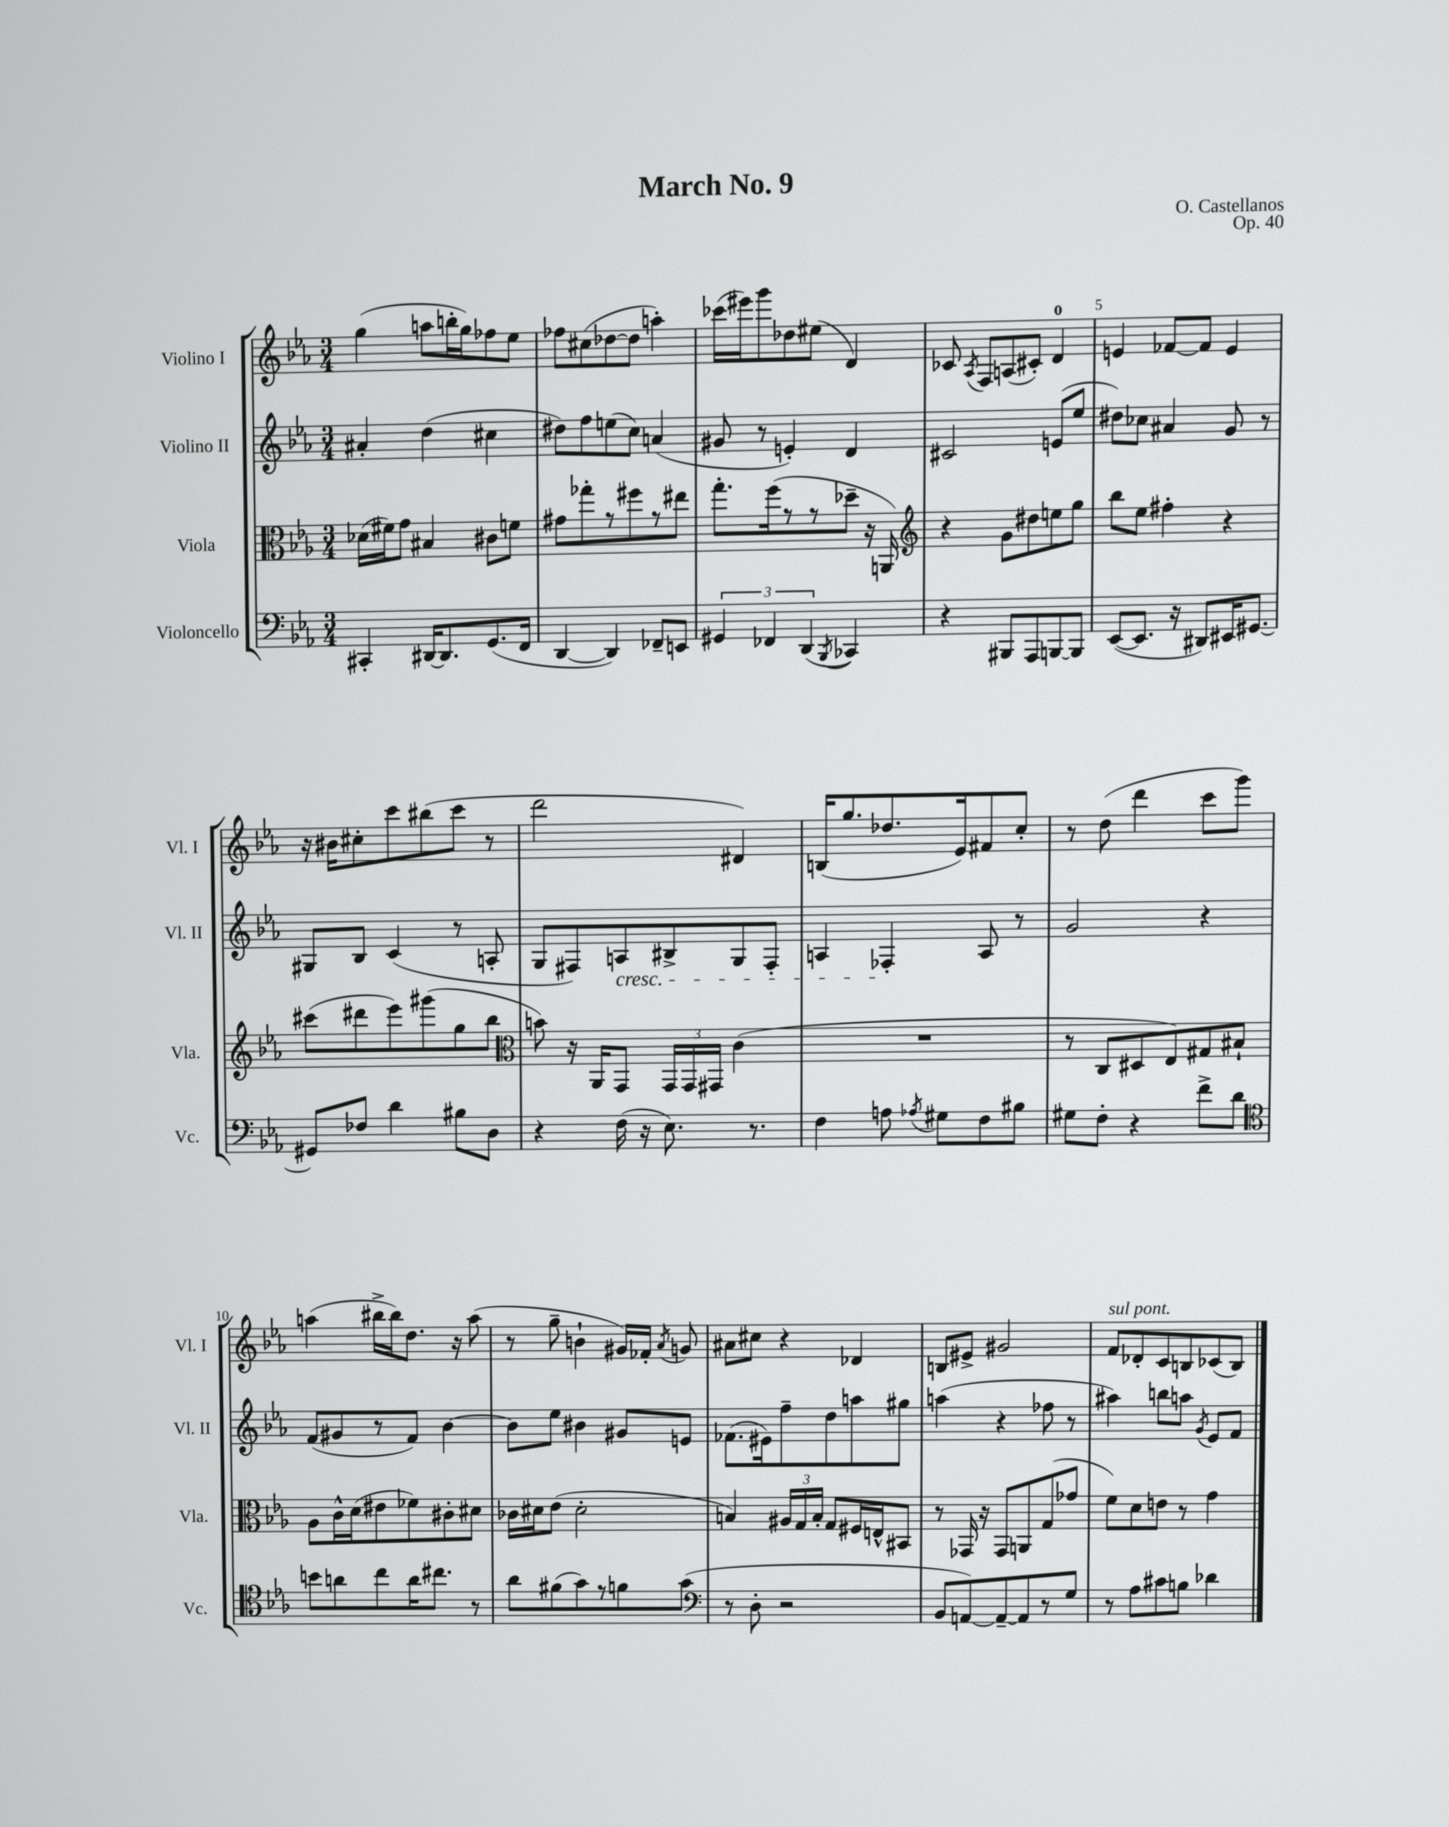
\header { title = "March No. 9" composer = "O. Castellanos" opus = "Op. 40" }
<<
\new StaffGroup <<
\new Staff = "s0" \with { instrumentName = "Violino I" shortInstrumentName = "Vl. I" } {
    \clef treble \key ees \major \numericTimeSignature \time 3/4
    \autoBeamOff g''4( a''8[ b''16-. g''16) fes''8 ees''8] |
    fes''8[ cis''8( des''8~ des''8] a''4-.) |
    ces'''16[( eis'''16) g'''8 des''8 eis''8]( d'4) |
    ces'8 \acciaccatura { aes8 } f8[ a8( cis'8]-.) d'4-0 |
    e'4 fes'8[~ fes'8] e'4 |
    r16 bis'16[ cis''8-. c'''8 bis''8( c'''8] r8 |
    d'''2 dis'4) |
    b16[( g''8. des''8. ees'16) fis'8 c''8]-. |
    r8 d''8( d'''4 c'''8[ g'''8]) |
    a''4( bis''16[-> bis''16) d''8.] r16 a''8( |
    r8 g''8-- b'4-! gis'16[) fes'16]-. \acciaccatura { aes'8 } g'8 |
    ais'8[ cis''8] r4 des'4 |
    b8[ eis'8]-> gis'2 |
    f'8[^\markup { \italic "sul pont." } des'8-. c'8 b8 ces'8( b8]) \bar "|." |
}
\new Staff = "s1" \with { instrumentName = "Violino II" shortInstrumentName = "Vl. II" } {
    \clef treble \key ees \major \numericTimeSignature \time 3/4
    \autoBeamOff ais'4-. d''4( cis''4 |
    dis''8[) f''8 e''8( c''8]) a'4( |
    gis'8 r8 e'4-.) d'4 |
    cis'2 e'8[( ees''8] |
    dis''8[) ces''8] ais'4 g'8 r8 |
    gis8[ bes8] c'4( r8 a8-. |
    g8[ fis8) a8\cresc bis8-> g8 fis8]-. |
    a4 fes4-.\! a8 r8 |
    g'2 r4 |
    f'8[( gis'8 r8 f'8]) bes'4~ |
    bes'8[ ees''8] bis'4 gis'8[ e'8] |
    fes'8.[( eis'16) f''8-- d''8 a''8 gis''8] |
    a''4( r4 fes''8 r8 |
    ais''4) b''8[ a''8] \acciaccatura { g'8 } ees'8[ f'8] \bar "|." |
}
\new Staff = "s2" \with { instrumentName = "Viola" shortInstrumentName = "Vla." } {
    \clef alto \key ees \major \numericTimeSignature \time 3/4
    \autoBeamOff des'16[( fis'16) g'8] bis4 cis'8[ f'8] |
    gis'8[ ges''8-. r8 fis''8 r8 eis''8] |
    g''8.[-. f''16( r8 r8 des''8]-- r16 a,16) |
    \clef treble r4 g'8[ dis''8 e''8 g''8] |
    bes''8[ ees''8] fis''4-. r4 |
    cis'''8[( dis'''8 ees'''8) gis'''8( g''8 bes''8] |
    \clef alto b'8) r16 aes,16[ g,8] \tuplet 3/2 { g,16[ g,16 gis,16] } c'4( |
    R2. |
    r8 c8[ dis8 ees8) gis8 bis8]-! |
    aes8[ c'16-^ d'16( eis'8 fes'8) cis'8-. dis'8] |
    ces'16[ dis'16 ees'8]( dis'2-. |
    b4) \tuplet 3/2 { ais16[ g16 b16]-. } g8[ fis16 e16-^ bis,8] |
    r8 ges,16 r16 ges,8[ a,8 g8( ges'8] |
    f'8[) d'8 e'8] r8 g'4 \bar "|." |
}
\new Staff = "s3" \with { instrumentName = "Violoncello" shortInstrumentName = "Vc." } {
    \clef bass \key ees \major \numericTimeSignature \time 3/4
    \autoBeamOff cis,4-. dis,16[~ dis,8. g,8.( f,16] |
    d,4~ d,4) fes,8[-- e,8] |
    \tuplet 3/2 { gis,4 fes,4 d,4( } \acciaccatura { bes,,8 } ces,4) |
    r4 bis,,8[ aes,,8 b,,8~ b,,8] |
    ees,8[~( ees,8.] r16 dis,8[) eis,16 gis,8.]~ |
    gis,8[ fes8] d'4 bis8[ d8] |
    r4 f16( r16 ees8.) r8. |
    f4 a8 \acciaccatura { aes8 } gis8[ f8 bis8] |
    gis8[ f8]-. r4 f'8[-> d'8] |
    \clef tenor b'8[ a'8 c''8 a'16 cis''8.] r8 |
    aes'8[ fis'8( g'8) r8 f'8 g'8]( |
    \clef bass r8 d8-. r2 |
    bes,8[ a,8~) a,8~-- a,8 r8 g8] |
    r8 aes8[ cis'8 b8] des'4 \bar "|." |
}
>>
>>
\layout { \context { \Score \override BarNumber.break-visibility = ##(#f #t #t) barNumberVisibility = #(every-nth-bar-number-visible 5) } }
